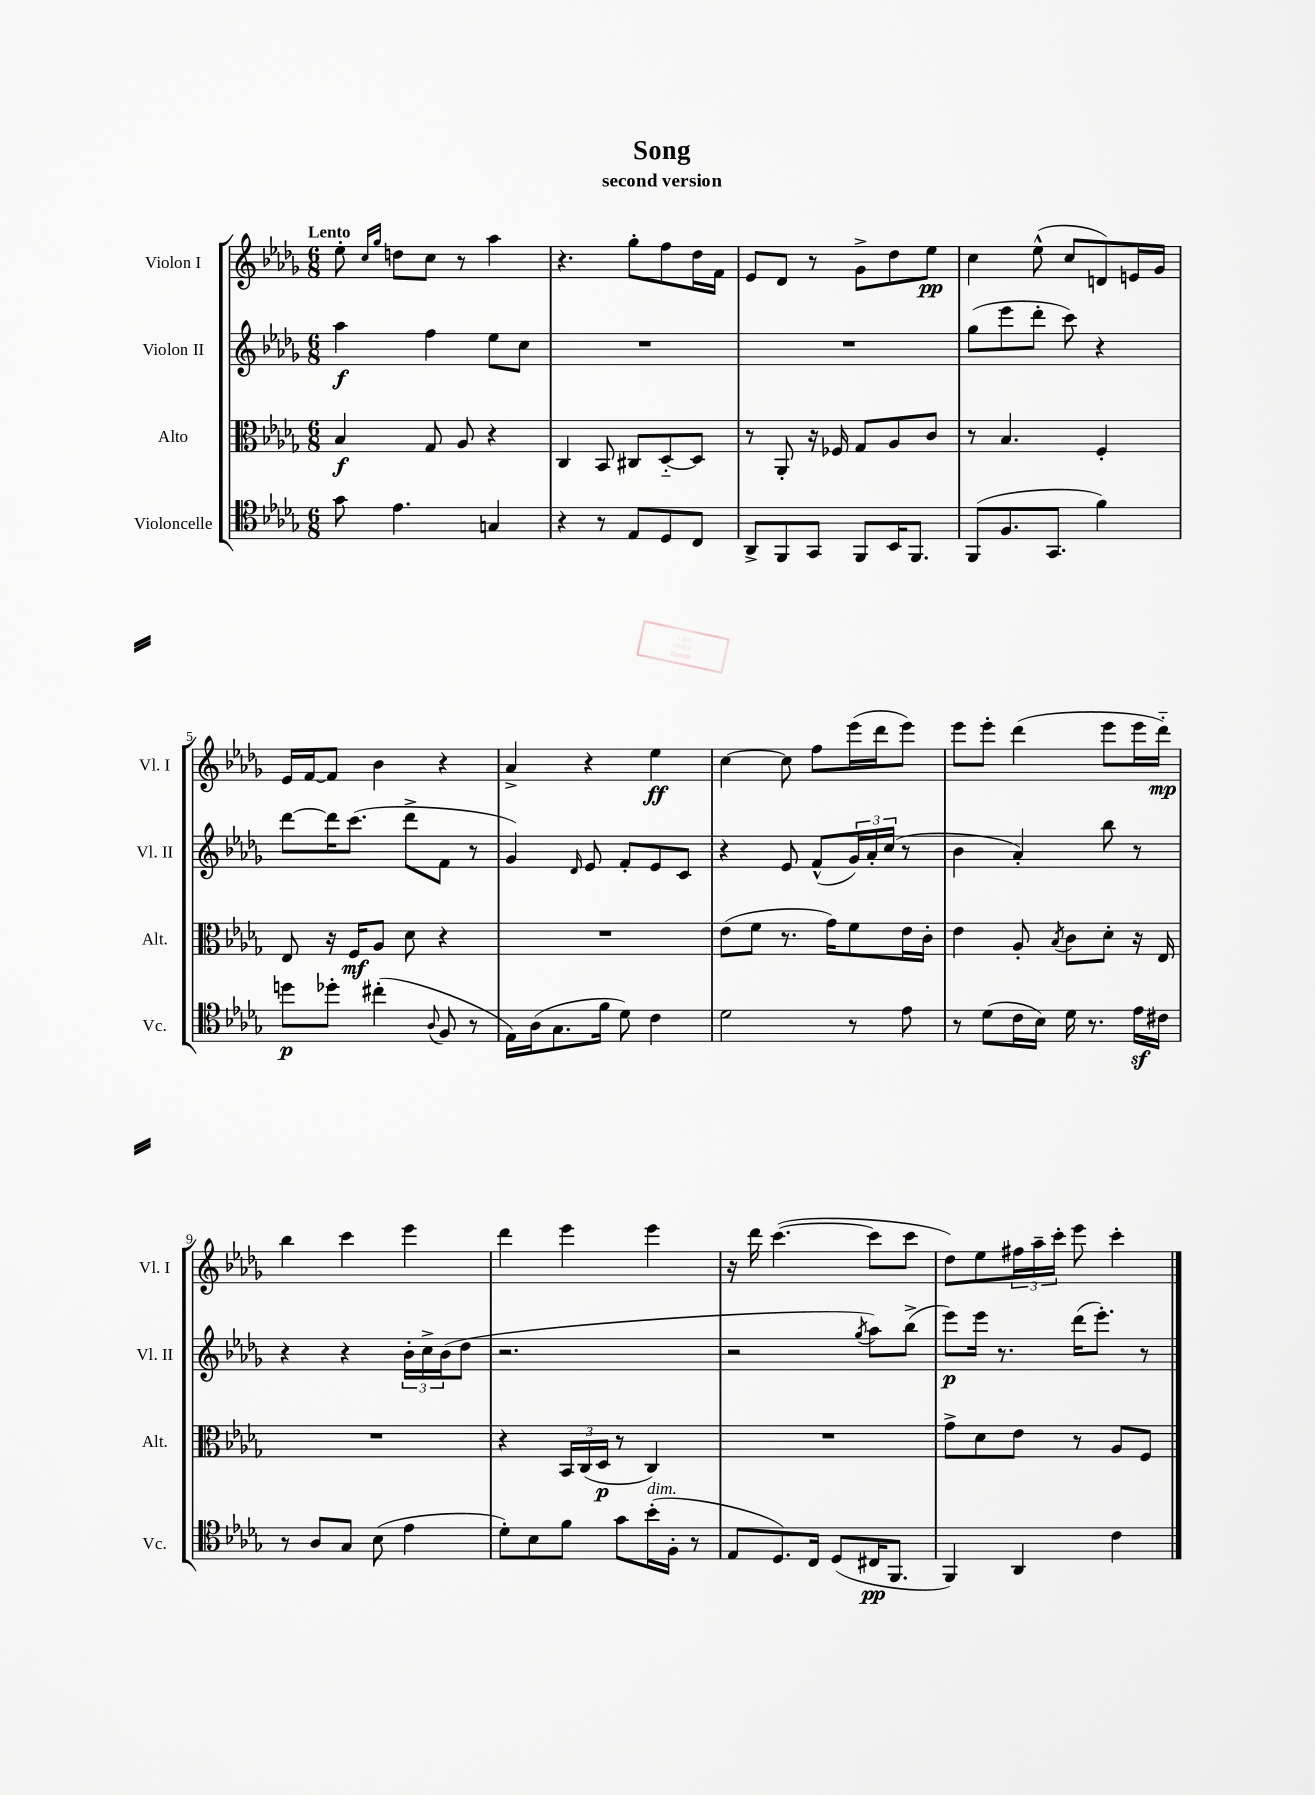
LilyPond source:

\header { title = "Song" subtitle = "second version" }
<<
\new StaffGroup <<
\new Staff = "s0" \with { instrumentName = "Violon I" shortInstrumentName = "Vl. I" } {
    \clef treble \key des \major \numericTimeSignature \time 6/8 \tempo "Lento"
    ees''8-. \grace { c''16 ges''16 } d''8 c''8 r8 aes''4 |
    r4. ges''8-. f''8 des''16 f'16 |
    ees'8 des'8 r8 ges'8-> des''8 ees''8\pp |
    c''4 ees''8-^( c''8 d'8) e'16 ges'16 |
    ees'16 f'16~ f'8 bes'4 r4 |
    aes'4-> r4 ees''4\ff |
    c''4~ c''8 f''8 ees'''16( des'''16 ees'''8) |
    ees'''8 ees'''8-. des'''4( ees'''8 ees'''16 des'''16-_\mp) |
    bes''4 c'''4 ees'''4 |
    des'''4 ees'''4 ees'''4 |
    r16 des'''16 c'''4.~( c'''8 c'''8 |
    des''8) ees''8 \tuplet 3/2 { fis''16 aes''16-- c'''16-. } ees'''8 c'''4-. \bar "|." |
}
\new Staff = "s1" \with { instrumentName = "Violon II" shortInstrumentName = "Vl. II" } {
    \clef treble \key des \major \numericTimeSignature \time 6/8
    aes''4\f f''4 ees''8 c''8 |
    R2. |
    R2. |
    ges''8( ees'''8 des'''8-. c'''8) r4 |
    des'''8~ des'''16 c'''8.( des'''8-> f'8 r8 |
    ges'4) \grace { des'16 } ees'8 f'8-. ees'8 c'8 |
    r4 ees'8 f'8-^( \tuplet 3/2 { ges'16) aes'16-. c''16( } r8 |
    bes'4 aes'4-.) bes''8 r8 |
    r4 r4 \tuplet 3/2 { bes'16-. c''16-> bes'16( } des''8 |
    r2. |
    r2 \acciaccatura { ges''8 } aes''8) bes''8->( |
    ees'''8\p) ees'''16 r8. des'''16( ees'''8.-.) r8 \bar "|." |
}
\new Staff = "s2" \with { instrumentName = "Alto" shortInstrumentName = "Alt." } {
    \clef alto \key des \major \numericTimeSignature \time 6/8
    bes4\f ges8 aes8 r4 |
    c4 bes,8 cis8 des8~-_ des8 |
    r8 aes,8-. r16 fes16 ges8 aes8 c'8 |
    r8 bes4. f4-. |
    ees8 r16 f16\mf aes8 des'8 r4 |
    R2. |
    ees'8( f'8 r8. ges'16) f'8 ees'16 c'16-. |
    ees'4 aes8-. \acciaccatura { bes8 } c'8 des'8-. r16 ees16 |
    R2. |
    r4 \tuplet 3/2 { bes,16 c16( des16\p } r8 c4) |
    R2. |
    ges'8-> des'8 ees'8 r8 aes8 f8 \bar "|." |
}
\new Staff = "s3" \with { instrumentName = "Violoncelle" shortInstrumentName = "Vc." } {
    \clef tenor \key des \major \numericTimeSignature \time 6/8
    ges'8 ees'4. g4 |
    r4 r8 ees8 des8 c8 |
    aes,8-> f,8 ges,8 f,8 bes,16 f,8. |
    f,8( f8. ges,8. f'4) |
    d''8\p des''8-. cis''4-.( \appoggiatura { aes8 } f8 r8 |
    ees16) aes16( ges8. f'16 des'8) c'4 |
    des'2 r8 ees'8 |
    r8 des'8( c'16 bes16) des'16 r8. ees'16\sf cis'16 |
    r8 aes8 ges8 bes8( ees'4 |
    des'8-.) bes8 f'8 ges'8 bes'16-.^\markup { \italic "dim." }( f16-. r8 |
    ees8 des8.) c16 des8( cis16\pp f,8. |
    f,4) aes,4 c'4 \bar "|." |
}
>>
>>
